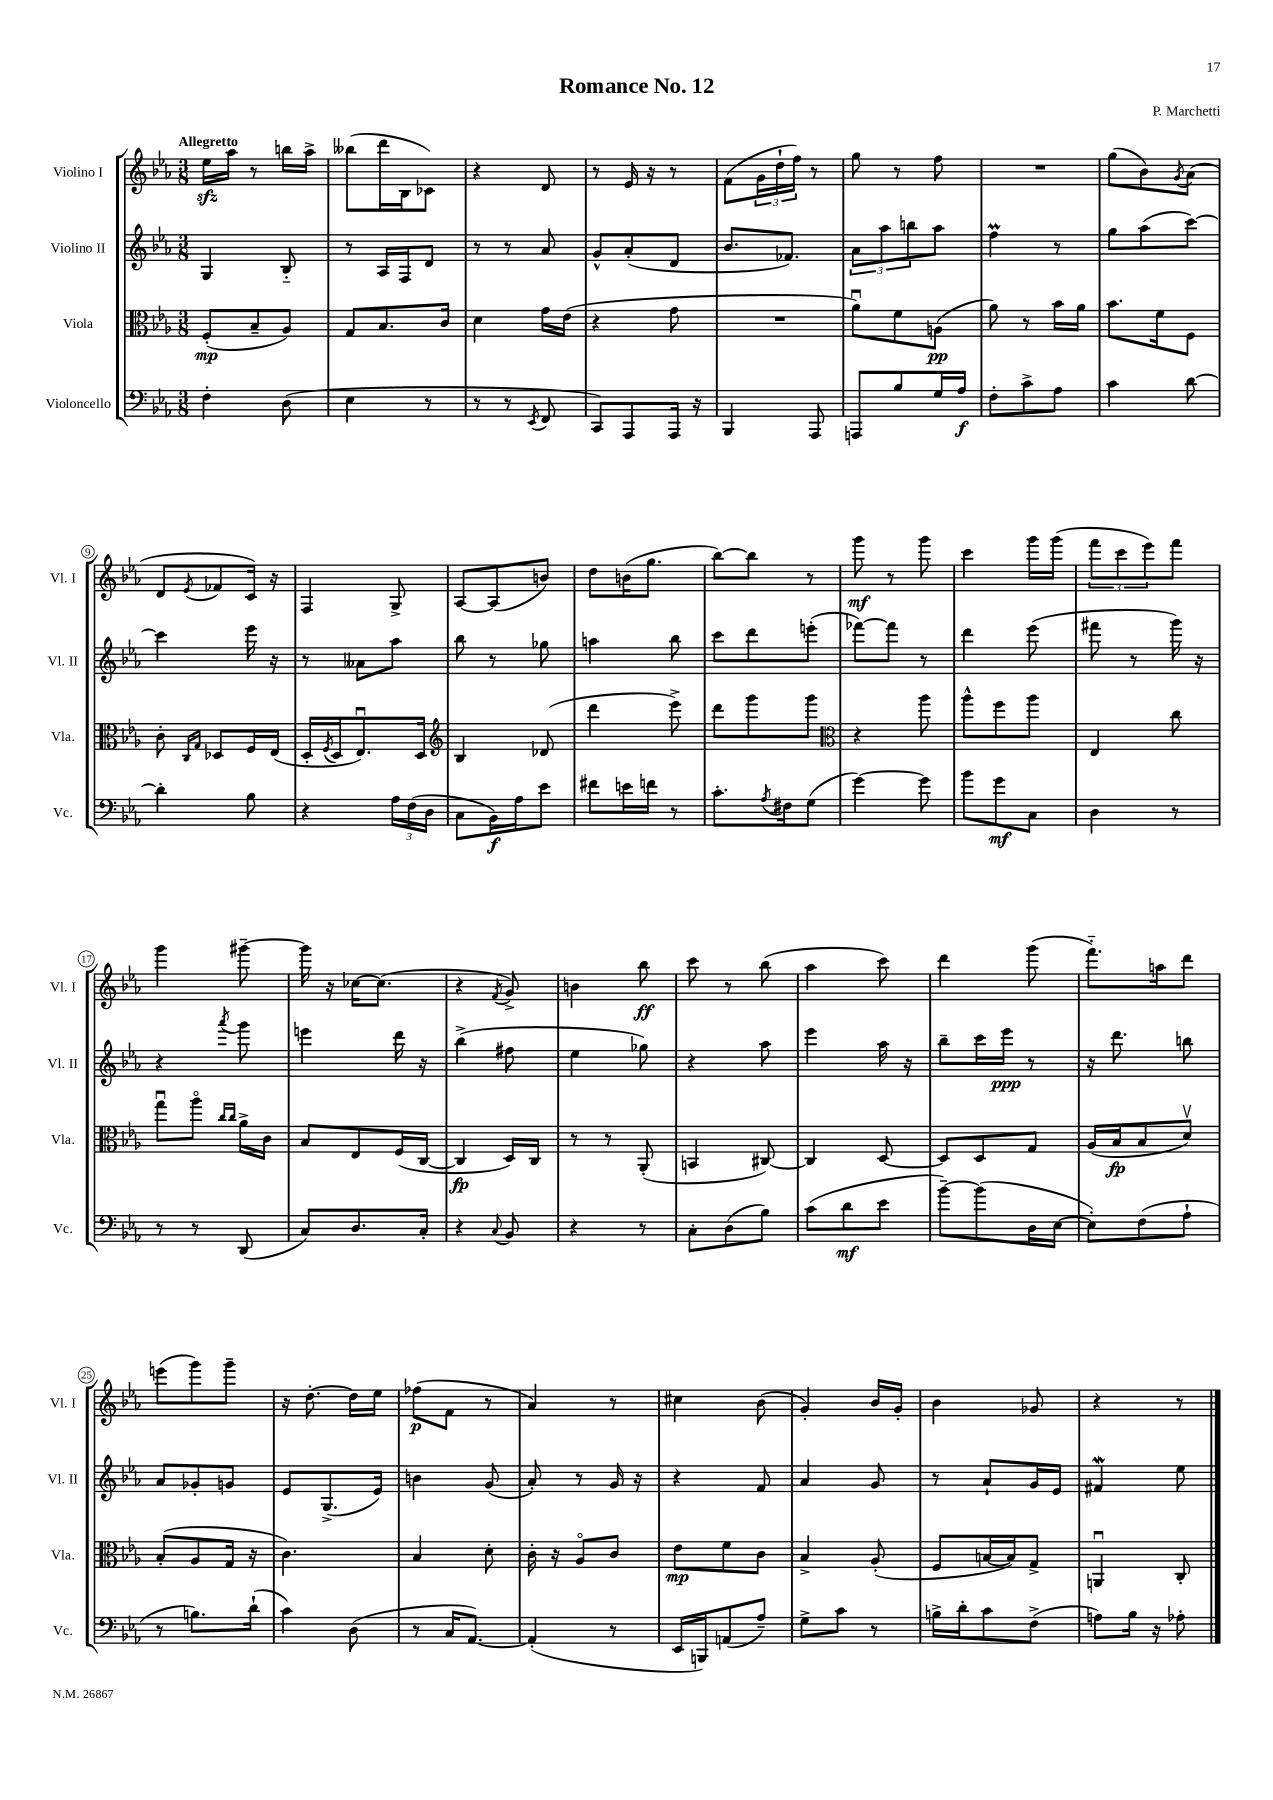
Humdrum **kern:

**kern	**kern	**kern	**kern
*staff4	*staff3	*staff2	*staff1
*clefF4	*clefC3	*clefG2	*clefG2
*k[b-e-a-]	*k[b-e-a-]	*k[b-e-a-]	*k[b-e-a-]
*M3/8	*M3/8	*M3/8	*M3/8
4F'	(8F'	4G	16ee-
.	.	.	16aa-
.	8B-~	.	8r
(8D	8A-)	8B-'~	16bb
.	.	.	16aa-^
=	=	=	=
4E-	8G	8r	(8bb--
.	8.B-	16A-	16ddd
.	.	16F	16B-
8r	.	8d	8c-)
.	16c	.	.
=	=	=	=
8r	4d	8r	4r
8r	.	8r	.
8qEE-	.	.	.
8FF	16g	8a-	8d
.	(16e-	.	.
=	=	=	=
8CC)	4r	8g^^	8r
8AAA-	.	(8a-'	16e-
.	.	.	16r
16AAA-	8g	8d	8r
16r	.	.	.
=	=	=	=
4BBB-	4.r	8.b-	(8f
.	.	.	24g
.	.	.	24dd`
.	.	8.f-)	.
.	.	.	24ff)
8AAA-	.	.	8r
=	=	=	=
8AAA	8a-u)	12a-	8gg
.	.	12aa-	.
8B-	8f	.	8r
.	.	12bb	.
16G	(8A	8aa-	8ff
16A-	.	.	.
=	=	=	=
8F'	8a-)	4ff	4.r
8c^	8r	.	.
8A-	16b-	8r	.
.	16a-	.	.
=	=	=	=
4c	8.b-	8gg	(8gg
.	.	(8aa-	8b-)
.	16f	.	.
.	.	.	8qg
[8d	8F	[8ccc)	(8a-
=	=	=	=
4d']	8c'	4ccc]	8d
.	16qqC	.	.
.	16qqG	.	8qe-
.	8D-	.	8f-
8B-	16F	16eee-	16c)
.	(16E-	16r	16r
=	=	=	=
4r	16D'	8r	4F
.	8qF	.	.
.	16D	.	.
.	8.E-u)	8a--	.
24A-	.	8aa-	8G^
(24F	.	.	.
.	16D	.	.
24D	.	.	.
=	=	=	=
*	*clefG2	*	*
8C	4B-	8bb-	[8A-
16BB-)	.	8r	(8A-]
16A-	.	.	.
8e-	(8d-	8gg-	8b)
=	=	=	=
8f#	4ddd	4aa	8dd
16e	.	.	(16b
16f	.	.	8.gg
8r	8eee-^)	8bb-	.
=	=	=	=
8.c'	8ddd	8ccc	[8bb-)
.	8ggg	8ddd	8bb-]
8qA-	.	.	.
16F#	.	.	.
(8G	8ggg	(8eee'	8r
=	=	=	=
*	*clefC3	*	*
[4g)	4r	[8fff-)	8ggg
.	.	8fff-]	8r
8g]	8aa-	8r	8ggg
=	=	=	=
8b-	8aa-^^	4ddd	4ccc
8g	8ff	.	.
8C	8aa-	(8eee-	16ggg
.	.	.	(16ggg
=	=	=	=
4D	4E-	8fff#	12fff
.	.	.	12ccc
.	.	8r	.
.	.	.	12eee-)
8r	8cc	16ggg)	8fff
.	.	16r	.
=	=	=	=
8r	8ggu	4r	4ggg
8r	8aa-o	.	.
.	16qqcc	.	.
.	16qqcc	8qaaa-	.
(8DD	16a-^	8ggg	[8ggg#~
.	16c	.	.
=	=	=	=
8C)	8B-	4eee	16ggg#]
.	.	.	16r
8.D	8E-	.	[16cc-
.	.	.	(8.cc-]
.	(16F	16ddd	.
16C'	[16C	16r	.
=	=	=	=
4r	4C]	(4bb-^	4r
8qqC	.	.	8qf
8BB-	16D)	8ff#	8g^)
.	16C	.	.
=	=	=	=
4r	8r	4ee-	4b
.	8r	.	.
8r	(8AA-'	8gg-)	8bb-
=	=	=	=
8C'	4BB	4r	8ccc
(8D	.	.	8r
8B-)	[8C#)	8aa-	(8bb-
=	=	=	=
(8c	4C#]	4eee-	4aa-
8d	.	.	.
8e-	[8D	16aa-	8ccc)
.	.	16r	.
=	=	=	=
[8b-~)	8D]	8bb-~	4ddd
(8b-]	8D	16ccc	.
.	.	16eee-	.
16D	8G	8r	(8ggg
[16E-	.	.	.
=	=	=	=
8E-'])	(16A-	16r	8.fff'~)
.	16B-	8.ddd	.
(8F	8B-	.	.
.	.	.	16aa
8A-`	8dv)	8bb	8ddd
=	=	=	=
8r	(8B-'	8a-	(8eee
8.B)	8A-	8g-'	8ggg)
.	16G	8g	8ggg~
(16d`	16r	.	.
=	=	=	=
4c)	4.c)	8e-	16r
.	.	.	[8.dd'
.	.	(8.G^	.
(8D	.	.	16dd]
.	.	16e-)	16ee-
=	=	=	=
8r	4B-	4b	(8ff-
16C	.	.	8f
[8.AA-)	.	.	.
.	8d'	(8g	8r
=	=	=	=
(4AA-']	16c'	8a-')	4a-)
.	16r	.	.
.	8A-o	8r	.
8r	8c	16g	8r
.	.	16r	.
=	=	=	=
16EE-	8e-	4r	4cc#
16BBB)	.	.	.
(8AA	8f	.	.
8A-~)	8c	8f	(8b-
=	=	=	=
8G^	4B-^	4a-	4g')
8c	.	.	.
8r	(8A-'	8g	16b-
.	.	.	16g'
=	=	=	=
16B^	8F	8r	4b-
16d'	.	.	.
8c	[16B	8a-`	.
.	16B])	.	.
(8F^	8G^	16g	8g-
.	.	16e-	.
=	=	=	=
8A)	4AAu	4f#	4r
16B-	.	.	.
16r	.	.	.
8A-'	8C'	8ee-	8r
==	==	==	==
*-	*-	*-	*-
